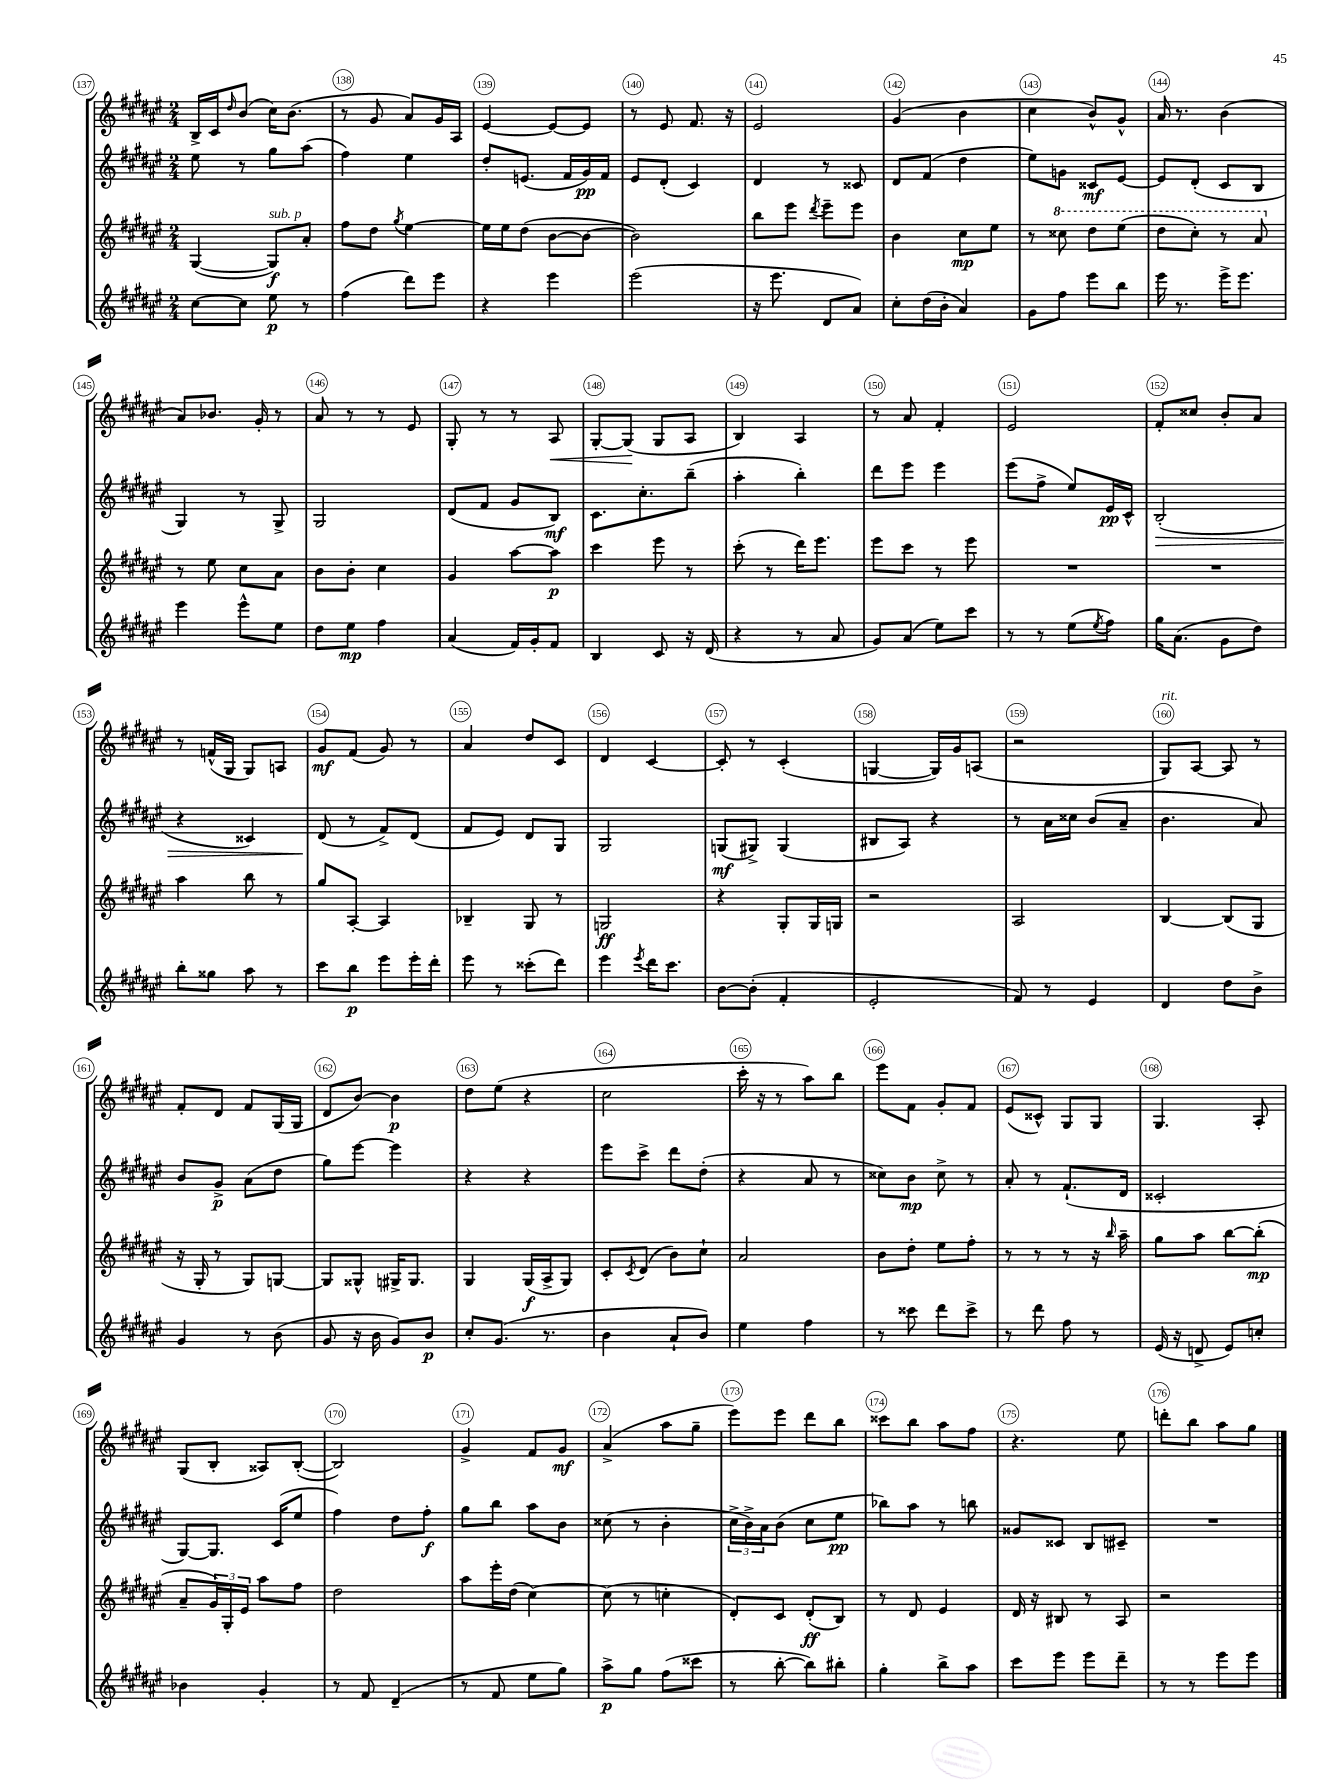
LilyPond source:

<<
\new StaffGroup <<
\new Staff = "s0" {
    \clef treble \key fis \major \numericTimeSignature \time 2/4
    b16-> cis'16 \grace { dis''16 } b'8( cis''16) b'8.( |
    r8 gis'8 ais'8) gis'16 ais16 |
    eis'4~ eis'8~ eis'8 |
    r8 eis'8 fis'8. r16 |
    eis'2 |
    gis'4( b'4 |
    cis''4 b'8-^) gis'8-^ |
    ais'16 r8. b'4( |
    ais'8) bes'8. gis'16-. r8 |
    ais'8 r8 r8 eis'8 |
    gis8-. r8 r8 ais8\< |
    gis8~-. gis8\!( gis8 ais8 |
    b4) ais4 |
    r8 ais'8 fis'4-. |
    eis'2 |
    fis'8-. cisis''8 b'8-. ais'8 |
    r8 f'16-^( gis16 gis8) a8 |
    gis'8\mf fis'8( gis'8) r8 |
    ais'4 dis''8 cis'8 |
    dis'4 cis'4~ |
    cis'8-. r8 cis'4-.( |
    g4~ g16) gis'16 a8( |
    r2 |
    gis8^\markup { \italic "rit." }) ais8~ ais8 r8 |
    fis'8-. dis'8 fis'8 gis16( gis16 |
    dis'8 b'8~) b'4\p |
    dis''8 eis''8( r4 |
    cis''2 |
    cis'''16-. r16 r8 ais''8) b''8 |
    eis'''8 fis'8 gis'8-. fis'8 |
    eis'8( cisis'8-^) gis8 gis8 |
    gis4. ais8-. |
    gis8( b8-. aisis8) b8~-.( |
    b2) |
    gis'4-> fis'8 gis'8\mf |
    ais'4->( ais''8 gis''8-- |
    eis'''8) eis'''8 dis'''8 b''8 |
    cisis'''8 b''8 ais''8 fis''8 |
    r4. eis''8 |
    d'''8-. b''8 ais''8 gis''8 \bar "|." |
}
\new Staff = "s1" {
    \clef treble \key fis \major \numericTimeSignature \time 2/4
    eis''8 r8 gis''8 ais''8( |
    fis''4) eis''4 |
    dis''8-. e'8.( fis'16 gis'16\pp) fis'16 |
    eis'8 dis'8-.( cis'4) |
    dis'4 r8 cisis'8 |
    dis'8 fis'8( dis''4 |
    eis''8) g'8 cisis'8\mf eis'8~ |
    eis'8 dis'8-.( cis'8 b8 |
    gis4) r8 gis8-> |
    gis2 |
    dis'8( fis'8 gis'8 b8\mf) |
    cis'8. cis''8.-. b''8--( |
    ais''4-. b''4-.) |
    dis'''8 eis'''8 eis'''4 |
    eis'''8( fis''8-> eis''8) eis'16\pp cis'16-^ |
    b2-.\>( |
    r4 cisis'4) |
    dis'8\!( r8 fis'8->) dis'8( |
    fis'8 eis'8) dis'8 gis8 |
    gis2 |
    g8\mf( gis8->) gis4( |
    bis8 ais8) r4 |
    r8 ais'16 cisis''16 b'8( ais'8-- |
    b'4. ais'8) |
    b'8 gis'8->\p ais'8( dis''8 |
    gis''8) eis'''8~ eis'''4 |
    r4 r4 |
    eis'''8 cis'''8-> dis'''8 dis''8-.( |
    r4 ais'8 r8 |
    cisis''8) b'8\mp cisis''8-> r8 |
    ais'8-. r8 fis'8.-!( dis'16 |
    cisis'2-. |
    gis8~) gis8. cis'16( eis''8 |
    fis''4) dis''8 fis''8-.\f |
    gis''8 b''8 ais''8 b'8 |
    cisis''8( r8 b'4-. |
    \tuplet 3/2 { cis''16-> b'16->) ais'16 } b'8( cis''8 eis''8\pp |
    bes''8) ais''8 r8 b''8 |
    gisis'8 cisis'8 b8 cis'8-- |
    R2 \bar "|." |
}
\new Staff = "s2" {
    \clef treble \key fis \major \numericTimeSignature \time 2/4
    gis4~( gis8\f^\markup { \italic "sub. p" }) ais'8-. |
    fis''8 dis''8 \acciaccatura { gis''8 } eis''4~ |
    eis''16 eis''16 dis''8( b'8~ b'8~ |
    b'2) |
    b''8 eis'''8 \acciaccatura { dis'''8 } eis'''8-- eis'''8 |
    b'4 cis''8\mp eis''8 |
    r8 \ottava #1 cisis'''8 dis'''8 eis'''8( |
    dis'''8 cis'''8-.) r8 ais''8 \ottava #0 |
    r8 eis''8 cis''8 ais'8 |
    b'8 b'8-. cis''4 |
    gis'4 ais''8~ ais''8\p |
    cis'''4 eis'''8 r8 |
    cis'''8-.( r8 dis'''16) eis'''8. |
    eis'''8 cis'''8 r8 eis'''8 |
    R2 |
    R2 |
    ais''4 b''8 r8 |
    gis''8 ais8~-. ais4 |
    bes4-- gis8 r8 |
    g2\ff |
    r4 gis8-. gis16 g16 |
    r2 |
    ais2 |
    b4~ b8( gis8 |
    r16 gis16-. r8 gis8) g8~ |
    g8 gisis8-^ gis16-> gis8. |
    gis4 gis16\f( ais16-> gis8) |
    cis'8-. \acciaccatura { cis'8 } dis'8( b'8) cis''8-! |
    ais'2 |
    b'8 dis''8-. eis''8 fis''8-. |
    r8 r8 r8 r16 \grace { b''16 } ais''16-- |
    gis''8 ais''8 b''8~ b''8-.\mp( |
    ais'8-- \tuplet 3/2 { gis'16) gis16-. eis'16 } ais''8 fis''8 |
    dis''2 |
    ais''8 eis'''16-. dis''16( cis''4~) |
    cis''8( r8 c''4-. |
    dis'8-.) cis'8 dis'8-.\ff( b8) |
    r8 dis'8 eis'4 |
    dis'16 r16 bis8 r8 ais8 |
    r2 \bar "|." |
}
\new Staff = "s3" {
    \clef treble \key fis \major \numericTimeSignature \time 2/4
    cis''8~ cis''8 eis''8\p r8 |
    fis''4( dis'''8) eis'''8 |
    r4 eis'''4 |
    eis'''2( |
    r16 eis'''8. dis'8 ais'8) |
    cis''8-. dis''16( b'16-. ais'4) |
    gis'8 fis''8 eis'''8 b''8 |
    eis'''16 r8. eis'''16-> eis'''8. |
    eis'''4 eis'''8-^ eis''8 |
    dis''8 eis''8\mp fis''4 |
    ais'4( fis'16) gis'16-. fis'8 |
    b4 cis'8 r16 dis'16( |
    r4 r8 ais'8 |
    gis'8) ais'8( eis''8) cis'''8 |
    r8 r8 eis''8( \acciaccatura { eis''8 } fis''8) |
    gis''16 ais'8.( gis'8 dis''8) |
    b''8-. gisis''8 ais''8 r8 |
    cis'''8 b''8\p eis'''8 eis'''16-. dis'''16-. |
    eis'''8 r8 cisis'''8-.( dis'''8) |
    eis'''4 \acciaccatura { eis'''8 } dis'''16 cis'''8. |
    b'8~ b'8-.( fis'4-. |
    eis'2-. |
    fis'8) r8 eis'4 |
    dis'4 dis''8 b'8-> |
    gis'4 r8 b'8( |
    gis'8 r16 b'16 gis'8) b'8\p |
    cis''8-. gis'8.( r8. |
    b'4 ais'8-! b'8) |
    eis''4 fis''4 |
    r8 cisis'''8 dis'''8 cisis'''8-> |
    r8 dis'''8 fis''8 r8 |
    eis'16( r16 d'8-> eis'8) c''8-. |
    bes'4 gis'4-. |
    r8 fis'8 dis'4--( |
    r8 fis'8 eis''8 gis''8) |
    ais''8->\p gis''8 fis''8( cisis'''8 |
    r8 b''8~-. b''8) bis''8-. |
    gis''4-. b''8-> ais''8 |
    cis'''8 eis'''8 eis'''8 dis'''8-- |
    r8 r8 eis'''8 eis'''8 \bar "|." |
}
>>
>>
\layout { \context { \Score currentBarNumber = #137 \override BarNumber.break-visibility = ##(#f #t #t) barNumberVisibility = #all-bar-numbers-visible \override BarNumber.stencil = #(make-stencil-circler 0.1 0.3 ly:text-interface::print) } }
